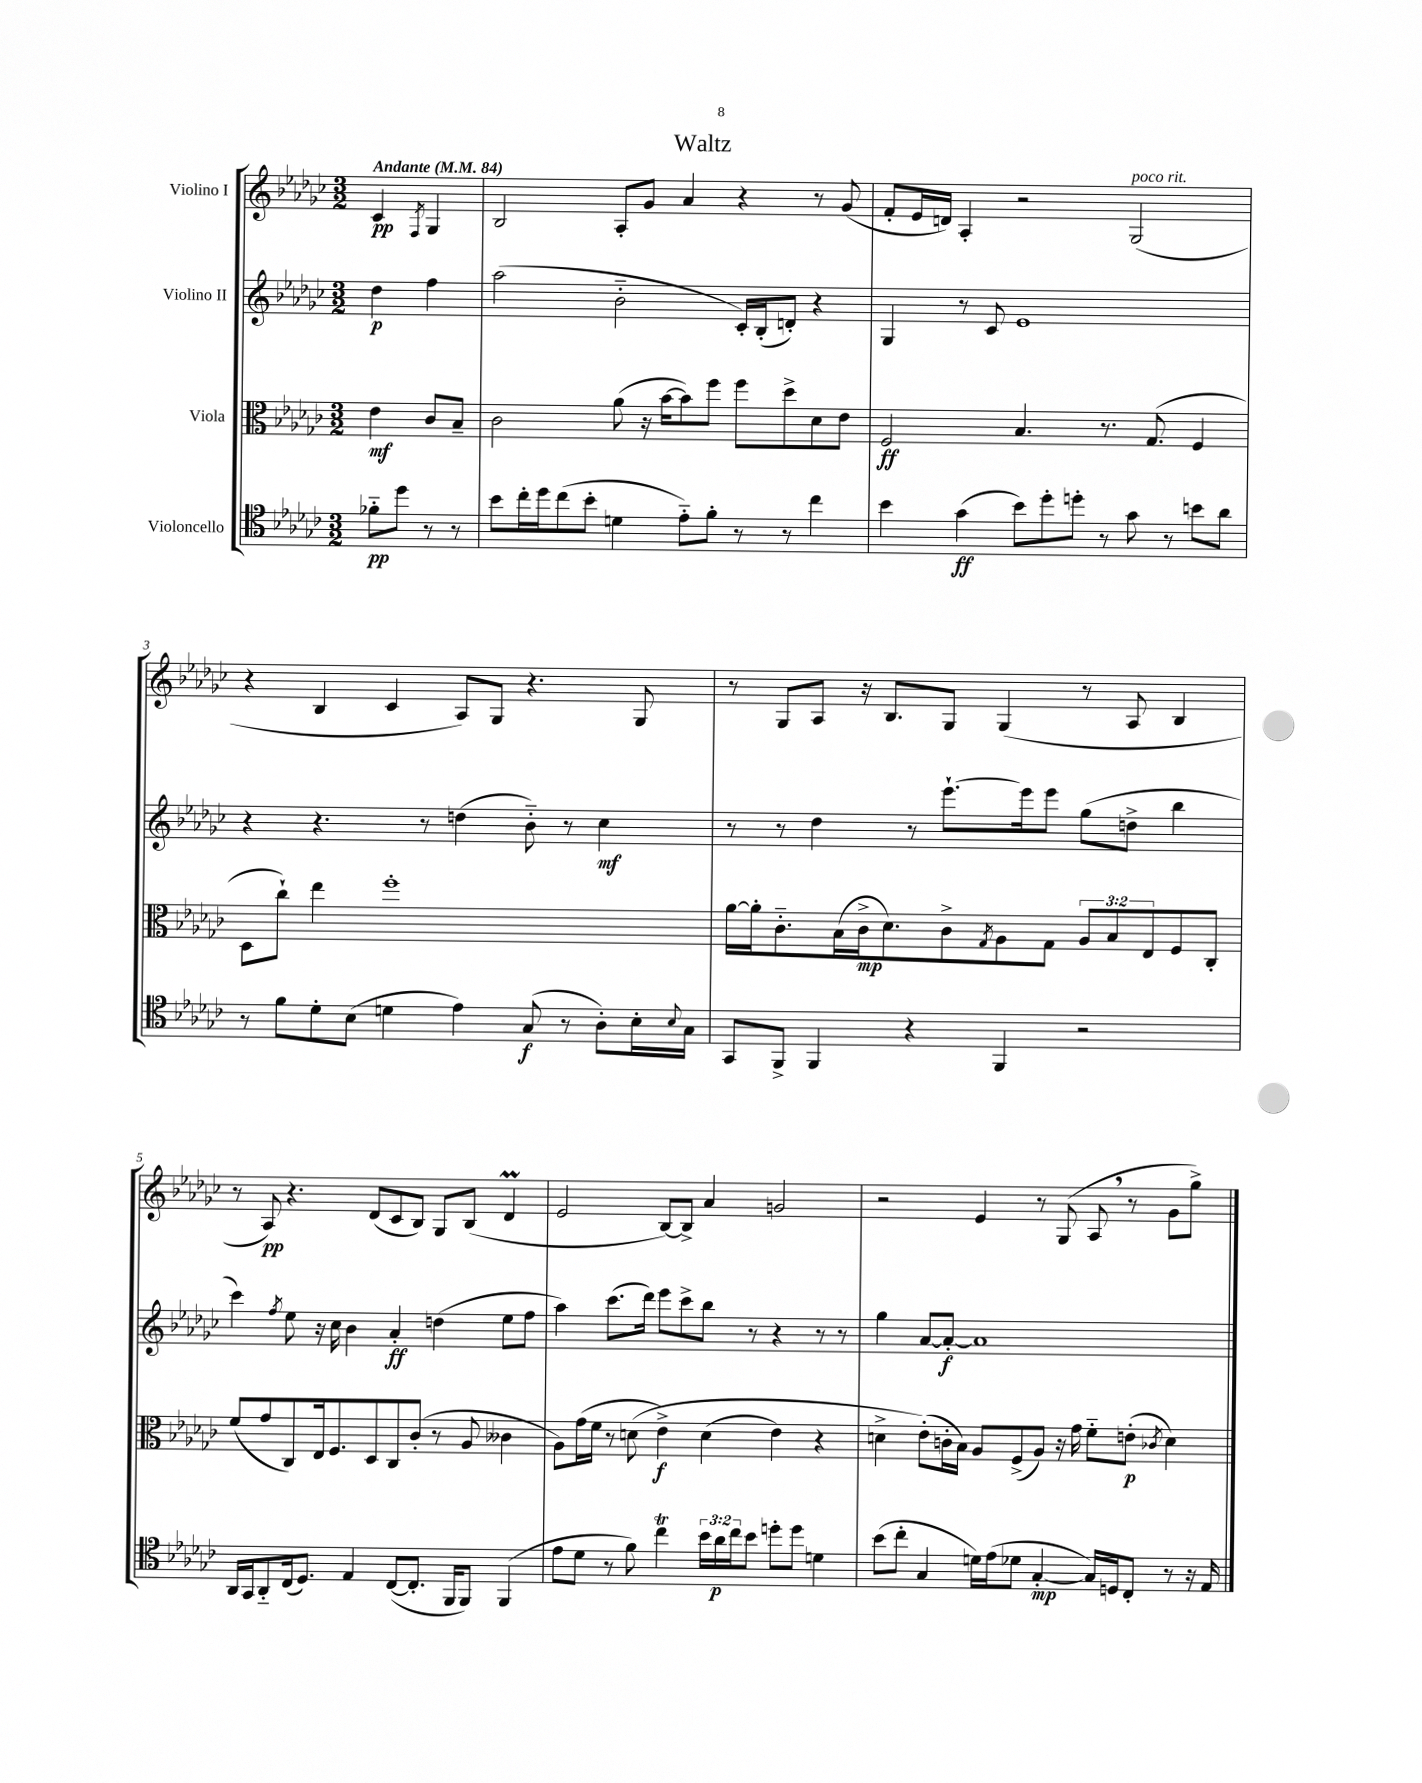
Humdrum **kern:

**kern	**dynam	**kern	**dynam	**kern	**dynam	**kern	**dynam
*part4	*part4	*part3	*part3	*part2	*part2	*part1	*part1
*staff4	*staff4	*staff3	*staff3	*staff2	*staff2	*staff1	*staff1
*I"Violoncello	*	*I"Viola	*	*I"Violino II	*	*I"Violino I	*
*clefC4	*	*clefC3	*	*clefG2	*	*clefG2	*
*k[b-e-a-d-g-c-]	*	*k[b-e-a-d-g-c-]	*	*k[b-e-a-d-g-c-]	*	*k[b-e-a-d-g-c-]	*
*M3/2	*	*M3/2	*	*M3/2	*	*M3/2	*
*MM84	*	*MM84	*	*MM84	*	*MM84	*
=	=	=	=	=	=	=	=
!	!	!	!	!	!	!LO:TX:a:B:t=Andante	!
8f-X\L	pp	4e-\	mf	4dd-\	p	4c-/	pp
8dd-\J	.	.	.	.	.	.	.
.	.	.	.	.	.	8qF/	.
8r	.	8c-/L	.	4ff\	.	4G-/	.
8r	.	8B-~/J	.	.	.	.	.
=1	=1	=1	=1	=1	=1	=1	=1
8b-\L	.	2c-\	.	(2aa-\	.	2B-/	.
16cc-'\L	.	.	.	.	.	.	.
16dd-\J	.	.	.	.	.	.	.
(8cc-\	.	.	.	.	.	.	.
8b-'\J	.	.	.	.	.	.	.
4dn\	.	(8a-\	.	2b-\	.	8A-'/L	.
.	.	16r	.	.	.	8g-/J	.
.	.	[16b-\KL	.	.	.	.	.
8e-\L)	.	8b-\])	.	.	.	4a-/	.
8f'\J	.	8ff\J	.	.	.	.	.
8r	.	8ff\L	.	16c-'/LL)	.	4r	.
.	.	.	.	(16B-'/J	.	.	.
8r	.	8dd-^\	.	8dn'/J)	.	.	.
4cc-\	.	8d-\	.	4r	.	8r	.
.	.	8e-\J	.	.	.	(8g-/	.
=2	=2	=2	=2	=2	=2	=2	=2
4b-\	.	2F/	ff	4G-/	.	8f'/L	.
.	.	.	.	.	.	16e-/L	.
.	.	.	.	.	.	16dn/JJ)	.
(4g-\	ff	.	.	8r	.	4A-'/	.
.	.	.	.	8c-/	.	.	.
8b-\L)	.	4.B-/	.	1e-	.	2r	.
8dd-'\	.	.	.	.	.	.	.
8ddn'\J	.	.	.	.	.	.	.
8r	.	8.r	.	.	.	.	.
!	!	!	!	!	!	!LO:TX:a:i:t=poco rit.	!
8g-\	.	.	.	.	.	(2G-/	.
.	.	(8.G-/	.	.	.	.	.
8r	.	.	.	.	.	.	.
8bn\L	.	4F/	.	.	.	.	.
8a-\J	.	.	.	.	.	.	.
!!LO:LB:g=z
=3	=3	=3	=3	=3	=3	=3	=3
8r	.	8D-\L	.	4r	.	4r	.
8f\L	.	8cc-`\J)	.	.	.	.	.
8d-'\	.	4ee-\	.	4.r	.	4B-/	.
(8B-\J	.	.	.	.	.	.	.
4dn\	.	1ff'	.	.	.	4c-/	.
.	.	.	.	8r	.	.	.
4e-\)	.	.	.	(4ddn\	.	8A-/L)	.
.	.	.	.	.	.	8G-/J	.
(8G-/	f	.	.	8b-\)	.	4.r	.
8r	.	.	.	8r	.	.	.
8A-'\L)	.	.	.	4cc-\	mf	.	.
16B-'\L	.	.	.	.	.	8G-/	.
8qqB-/	.	.	.	.	.	.	.
16G-\JJ	.	.	.	.	.	.	.
=4	=4	=4	=4	=4	=4	=4	=4
8GG-/L	.	[16a-\LL	.	8r	.	8r	.
.	.	16a-'\J]	.	.	.	.	.
8FF^/J	.	8.c-\	.	8r	.	8G-/L	.
4FF/	.	.	.	4dd-\	.	8A-/J	.
.	.	(16B-\L	.	.	.	.	.
.	.	16c-^\J	mp	.	.	16r	.
.	.	8.d-\)	.	.	.	8.B-/L	.
4r	.	.	.	8r	.	.	.
.	.	8c-^\	.	[8.eee-`\L	.	8G-/J	.
.	.	8qG-/	.	.	.	.	.
4FF/	.	8A-\	.	.	.	(4G-/	.
.	.	.	.	16eee-\k]	.	.	.
.	.	8G-\J	.	8eee-\J	.	.	.
2r	.	12A-/L	.	(8gg-\L	.	8r	.
.	.	12B-/	.	.	.	.	.
.	.	.	.	8ddn^\J	.	8A-/	.
.	.	12E-/	.	.	.	.	.
.	.	8F/	.	4bb-\	.	4B-/	.
.	.	8C-'/J	.	.	.	.	.
!!LO:LB:g=z
=5	=5	=5	=5	=5	=5	=5	=5
16AA-/LL	.	(8f/L	.	4ccc-\)	.	8r	.
16GG-/J	.	.	.	.	.	.	.
8AA-/	.	8g-/	.	.	.	8A-/)	pp
.	.	.	.	8qff/	.	.	.
(16C-/k	.	8C-/)	.	8ee-\	.	4.r	.
8.D-/J)	.	.	.	.	.	.	.
.	.	16E-/k	.	16r	.	.	.
.	.	8.F/	.	16cc-\	.	.	.
4E-/	.	.	.	4b-\	.	.	.
.	.	8D-/	.	.	.	(8d-/L	.
([8C-/L	.	8C-/	.	4a-'/	ff	8c-/	.
8.C-'/J]	.	(8c-'/J	.	.	.	8B-/J)	.
.	.	8r	.	(4ddn\	.	8G-/L	.
16FF/KL	.	.	.	.	.	.	.
8FF/J)	.	8A-/	.	.	.	(8B-/J	.
(4FF/	.	4c--X\	.	8ee-\L	.	4d-M/	.
.	.	.	.	8ff\J	.	.	.
=6	=6	=6	=6	=6	=6	=6	=6
8e-\L	.	8A-\L)	.	4aa-\)	.	2e-/	.
8d-\J	.	(16g-\L	.	.	.	.	.
.	.	16f\JJ	.	.	.	.	.
8r	.	8r	.	(8.ccc-\L	.	.	.
8f\)	.	(8dn\	.	.	.	.	.
.	.	.	.	16ddd-\Jk)	.	.	.
4cc-T\	.	4e-^\)	f	8eee-\L	.	[8B-/L)	.
.	.	.	.	8ccc-^\	.	8B-^/J]	.
24b-\LL	.	(4d\	.	8bb-\J	.	4a-/	.
24a-\	p	.	.	.	.	.	.
24cc-\J	.	.	.	.	.	.	.
8b-\J	.	.	.	8r	.	.	.
8ddn'\L	.	4e-\)	.	4r	.	2gn/	.
8dd\J	.	.	.	.	.	.	.
4dn\	.	4r	.	8r	.	.	.
.	.	.	.	8r	.	.	.
=7	=7	=7	=7	=7	=7	=7	=7
(8b-\L	.	4dn^\	.	4gg-\	.	2r	.
8cc-'\J	.	.	.	.	.	.	.
4G-/	.	(8e-'\L)	.	[8a-/L	.	.	.
.	.	16cn'\L	.	8a-'/J_	f	.	.
.	.	16B-\JJ)	.	.	.	.	.
16dn\LL)	.	8A-/L	.	1a-]	.	4e-/	.
(16e-\J	.	.	.	.	.	.	.
8d-X\J	.	(8F^/	.	.	.	.	.
[4G-'/	mp	8A-/J)	.	.	.	8r	.
.	.	16r	.	.	.	(8G-/	.
.	.	16g-\	.	.	.	.	.
16G-/LL])	.	8f\L	.	.	.	8A-,/	.
16Dn/J	.	.	.	.	.	.	.
8C-'/J	.	(8en'\J	p	.	.	8r	.
.	.	8qc-X/	.	.	.	.	.
8r	.	4d\)	.	.	.	8g-\L	.
16r	.	.	.	.	.	8gg-^\J)	.
16E-/	.	.	.	.	.	.	.
==	==	==	==	==	==	==	==
*-	*-	*-	*-	*-	*-	*-	*-
